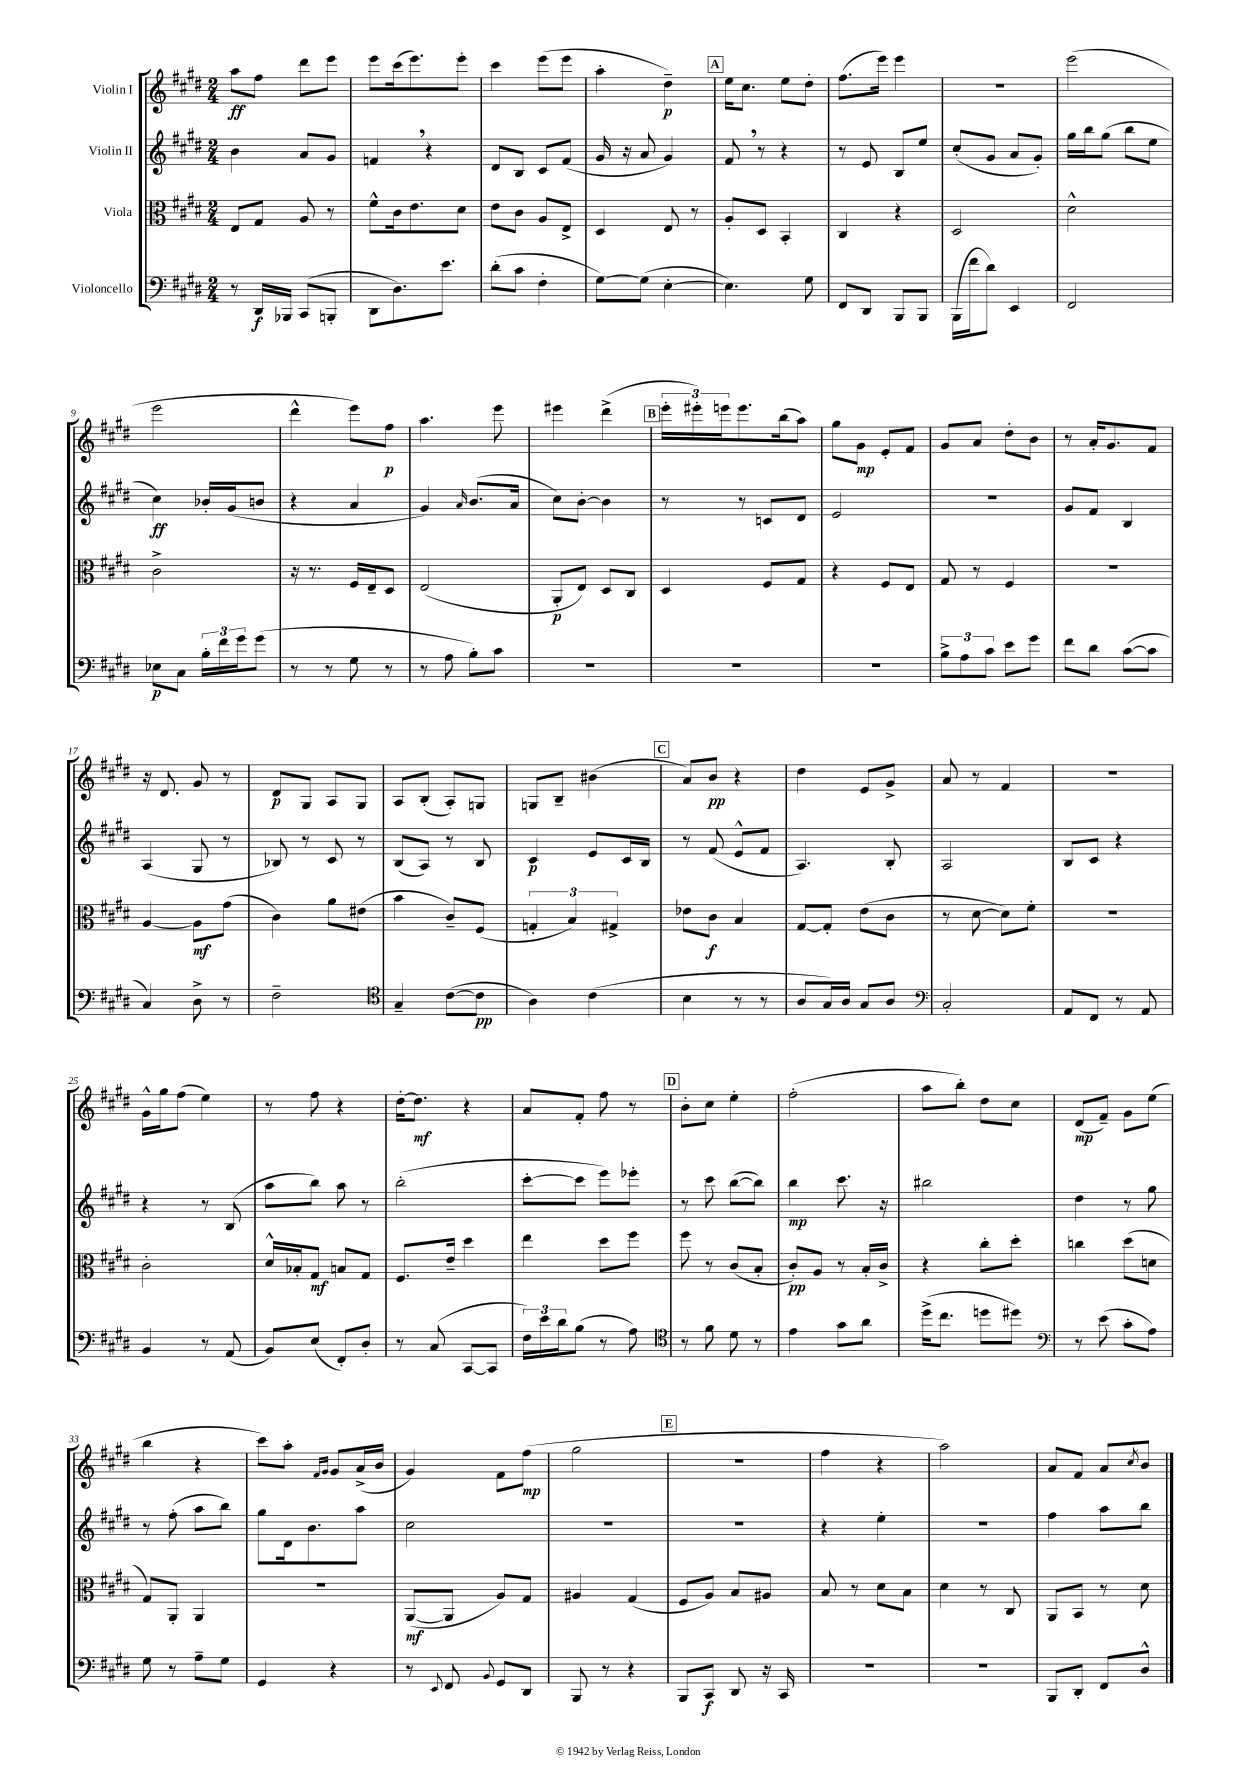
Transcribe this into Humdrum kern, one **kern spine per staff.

**kern	**kern	**kern	**kern
*staff4	*staff3	*staff2	*staff1
*clefF4	*clefC3	*clefG2	*clefG2
*k[f#c#g#d#]	*k[f#c#g#d#]	*k[f#c#g#d#]	*k[f#c#g#d#]
*M2/4	*M2/4	*M2/4	*M2/4
8r	8E/L	4b\	8aa\L
16DD#/LL	8G#/J	.	8ff#\J
16BBB-/JJ	.	.	.
(8CC#/L	8A/	8a/L	8ddd#\L
8BBB'/J	8r	8g#/J	8eee\J
=	=	=	=
8DD#\L	8f#^^\L	4f/	8eee\L
8.D#\)	16c#\k	.	(16ccc#\k
.	8.e\	.	8.eee\)
.	.	4r	.
8.e\J	.	.	.
.	8d#\J	.	8eee'\J
=	=	=	=
(8d#'\L	8e\L	8d#/L	4ccc#\
8c#\J	8c#\J	8B/J	.
4F#'\	8A/L	8c#/L	(8eee\L
.	8E^/J	(8f#/J	8eee\J
=	=	=	=
[8G#\L)	4D#/	16g#/	4aa'\
.	.	16r	.
(8G#\]J	.	8a/	.
[4E'\	8E/	4g#/)	4dd#~\)
.	8r	.	.
=	=	=	=
4.E\])	8A'/L	8f#/	16ee\LK
.	.	.	8.cc#\J
.	8D#/J	8r	.
.	4BB'/	4r	8ee\L
8G#\	.	.	8dd#'\J
=	=	=	=
8FF#/L	4C#/	8r	(8.ff#\L
8DD#/J	.	8e/	.
.	.	.	16eee\Jk)
8BBB/L	4r	8B/L	4eee\
8BBB/J	.	8ee/J	.
=	=	=	=
(16BBB\LL	2D#/	(8cc#'/L	2r
16f#\J	.	.	.
8d#\J)	.	8g#/J	.
4EE/	.	8a/L	.
.	.	8g#'/J)	.
=	=	=	=
2FF#/	2d#^^\	16gg#\LL	(2eee\
.	.	16bb\J	.
.	.	(8gg#\J	.
.	.	8bb\L	.
.	.	8ee\J	.
=	=	=	=
8E-\L	2c#^\	4cc#\)	2eee\
8C#\J	.	.	.
24B'\LL	.	16b-'/LL	.
24f#\	.	.	.
.	.	(16g#/J	.
24g#\J	.	.	.
(8g#\J	.	8b/J	.
=	=	=	=
8r	16r	4r	4ddd#^^\
.	8.r	.	.
8r	.	.	.
8G#\	16F#/LL	4a/	8eee\L)
.	16E~/J	.	.
8r	8D#/J	.	8ff#\J
=	=	=	=
8r	(2E/	4g#/)	4.aa\
8A\	.	.	.
.	.	16qqa/	.
8B'\L)	.	(8.b/L	.
8c#\J	.	.	8eee\
.	.	16a/Jk	.
=	=	=	=
2r	8AA'/L	8cc#\L)	4eee#\
.	8E/J)	[8b'\J	.
.	8D#/L	4b\]	(4ddd#^\
.	8C#/J	.	.
=	=	=	=
2r	4D#/	8r	24eee'\LL
.	.	.	24eee#'\)
.	.	.	24eee\J
.	.	8r	8.eee\
.	8F#/L	8c/L	.
.	.	.	(16bb\k
.	8G#/J	8d#/J	8aa\J)
=	=	=	=
2r	4r	2e/	8gg#\L
.	.	.	8g#\J
.	8F#/L	.	8e'/L
.	8E/J	.	8f#/J
=	=	=	=
12B^\L	8G#/	2r	8g#/L
12A\	.	.	.
.	8r	.	8a/J
12c#\J	.	.	.
8e\L	4F#/	.	8dd#'\L
8g#\J	.	.	8b\J
=	=	=	=
8f#\L	2r	8g#/L	8r
8d#\J	.	8f#/J	16a'/LK
.	.	.	8.g#/
([8c#\L	.	4B/	.
8c#\]J	.	.	8f#/J
=	=	=	=
4C#/)	[4A/	(4A/	16r
.	.	.	8.d#/
8D#^\	8A\]L	8G#/	8g#/
8r	(8g#\J	8r	8r
=	=	=	=
2F#~\	4c#\)	8B-/)	8d#/L
.	.	8r	8G#/J
.	8a\L	8c#/	8A/L
.	(8e#\J	8r	8G#/J
=	=	=	=
*clefC4	*	*	*
4G#~/	4b\	(8B/L	8A/L
.	.	8A/J)	(8B'/J
([8c#\L	8c#~/L)	8r	8A'/L)
8c#\]J	(8F#/J	8B/	8G/J
=	=	=	=
4A\)	6G'/	4c#/	8G/L
.	.	.	8B~/J
.	6B/)	.	.
(4c#\	.	8e/L	(4b#\
.	6G#^/	.	.
.	.	16c#/L	.
.	.	16B/JJ	.
=	=	=	=
4B\	8e-\L	8r	8a/L)
.	8c#\J	(8f#/	8b/J
8r	4B/	8e^^/L	4r
8r	.	8f#/J	.
=	=	=	=
8A/L	[8G#/L	4.A/)	4dd#\
16G#/L)	8G#'/]J	.	.
16A/JJ	.	.	.
8G#/L	(8e\L	.	8e/L
8A/J	8c#\J	8B'/	8g#^/J
=	=	=	=
*clefF4	*	*	*
2C#'/	8r	2A/	8a/
.	[8d#\	.	8r
.	8d#\]L)	.	4f#/
.	8f#'\J	.	.
=	=	=	=
8AA/L	2r	8B/L	2r
8FF#/J	.	8c#/J	.
8r	.	4r	.
8AA/	.	.	.
=	=	=	=
4BB/	2c#'\	4r	16g#^^\LL
.	.	.	16gg#\J
.	.	.	(8ff#\J
8r	.	8r	4ee\)
(8AA/	.	(8B/	.
=	=	=	=
8BB/L)	16d#^^/LL	8aa\L	8r
.	16B-'/J	.	.
(8E/J	8G#/J	8bb\J)	8ff#\
8FF#'/L)	8B/L	8aa\	4r
8D#'/J	8G#/J	8r	.
=	=	=	=
8r	8.F#/L	(2bb'\	[16dd#'\LK
.	.	.	8.dd#\]J
(8C#/	.	.	.
.	16e~/Jk	.	.
[8CC#/L	4dd#\	.	4r
8CC#/]J	.	.	.
=	=	=	=
24F#\LL)	4ee\	[8ccc#'\L	8a/L
24e\	.	.	.
24d#\J	.	.	.
(8B\J	.	8ccc#\]J	8f#'/J
8r	8dd#\L	8eee\L)	8ff#\
8A\)	8ff#\J	8eee-'\J	8r
=	=	=	=
*clefC4	*	*	*
8r	8ff#\	8r	8b'\L
8f#\	8r	8ccc#\	8cc#\J
8d#\	(8c#/L	([8bb\L	4ee'\
8r	8B'/J	8bb\]J)	.
=	=	=	=
4e\	8c#'/L)	4bb\	(2ff#'\
.	8A/J	.	.
8g#\L	8r	8.ccc#\	.
8a\J	16B'/LL	.	.
.	16c#^/JJ	16r	.
=	=	=	=
(16dd#^\LK	4r	2bb#\	8aa\L
8.cc#\J	.	.	.
.	.	.	8bb'\J)
8dd\L	8cc#'\L	.	8dd#\L
8dd#\J)	8dd#'\J	.	8cc#\J
=	=	=	=
*clefF4	*	*	*
8r	4cc\	4dd#\	(8d#/L
(8e\	.	.	8f#~/J)
8c#'\L	(8dd#\L	8r	8g#\L
8A\J)	8d\J	8gg#\	(8ee\J
=	=	=	=
8G#\	8G#/L)	8r	4bb\
8r	8AA'/J	(8ff#'\	.
8A~\L	4AA/	8aa\L	4r
8G#\J	.	8bb\J)	.
=	=	=	=
4GG#/	2r	8gg#\L	8ccc#\L)
.	.	16d#\k	8aa'\J
.	.	8.b\	.
.	.	.	16qqf#/LL
.	.	.	16qqg#/JJ
4r	.	.	8g#/L
.	.	8aa\J	(16a^/L
.	.	.	16b/JJ
=	=	=	=
8r	([8AA/L	2cc#\	4g#/)
8qqEE/	.	.	.
8FF#/	8AA/]J	.	.
8qqBB/	.	.	.
8GG#/L	8A/L)	.	8f#\L
8DD#/J	8G#/J	.	(8ff#\J
=	=	=	=
8BBB/	4A#/	2r	2gg#\
8r	.	.	.
4r	(4G#/	.	.
=	=	=	=
8BBB/L	8F#/L	2r	2r
8CC#/J	8A/J)	.	.
8DD#/	8B/L	.	.
16r	8A#/J	.	.
16CC#/	.	.	.
=	=	=	=
2r	8B/	4r	4ff#\
.	8r	.	.
.	8d#\L	4ee'\	4r
.	8B\J	.	.
=	=	=	=
2r	4d#\	2r	2aa\)
.	8r	.	.
.	8C#/	.	.
=	=	=	=
8BBB/L	8AA/L	4ff#\	8a/L
8DD#'/J	8BB/J	.	8f#/J
8FF#/L	8r	8aa\L	8a/L
.	.	.	8qcc#/
8D#^^/J	8d#\	8bb\J	8b/J
==	==	==	==
*-	*-	*-	*-
